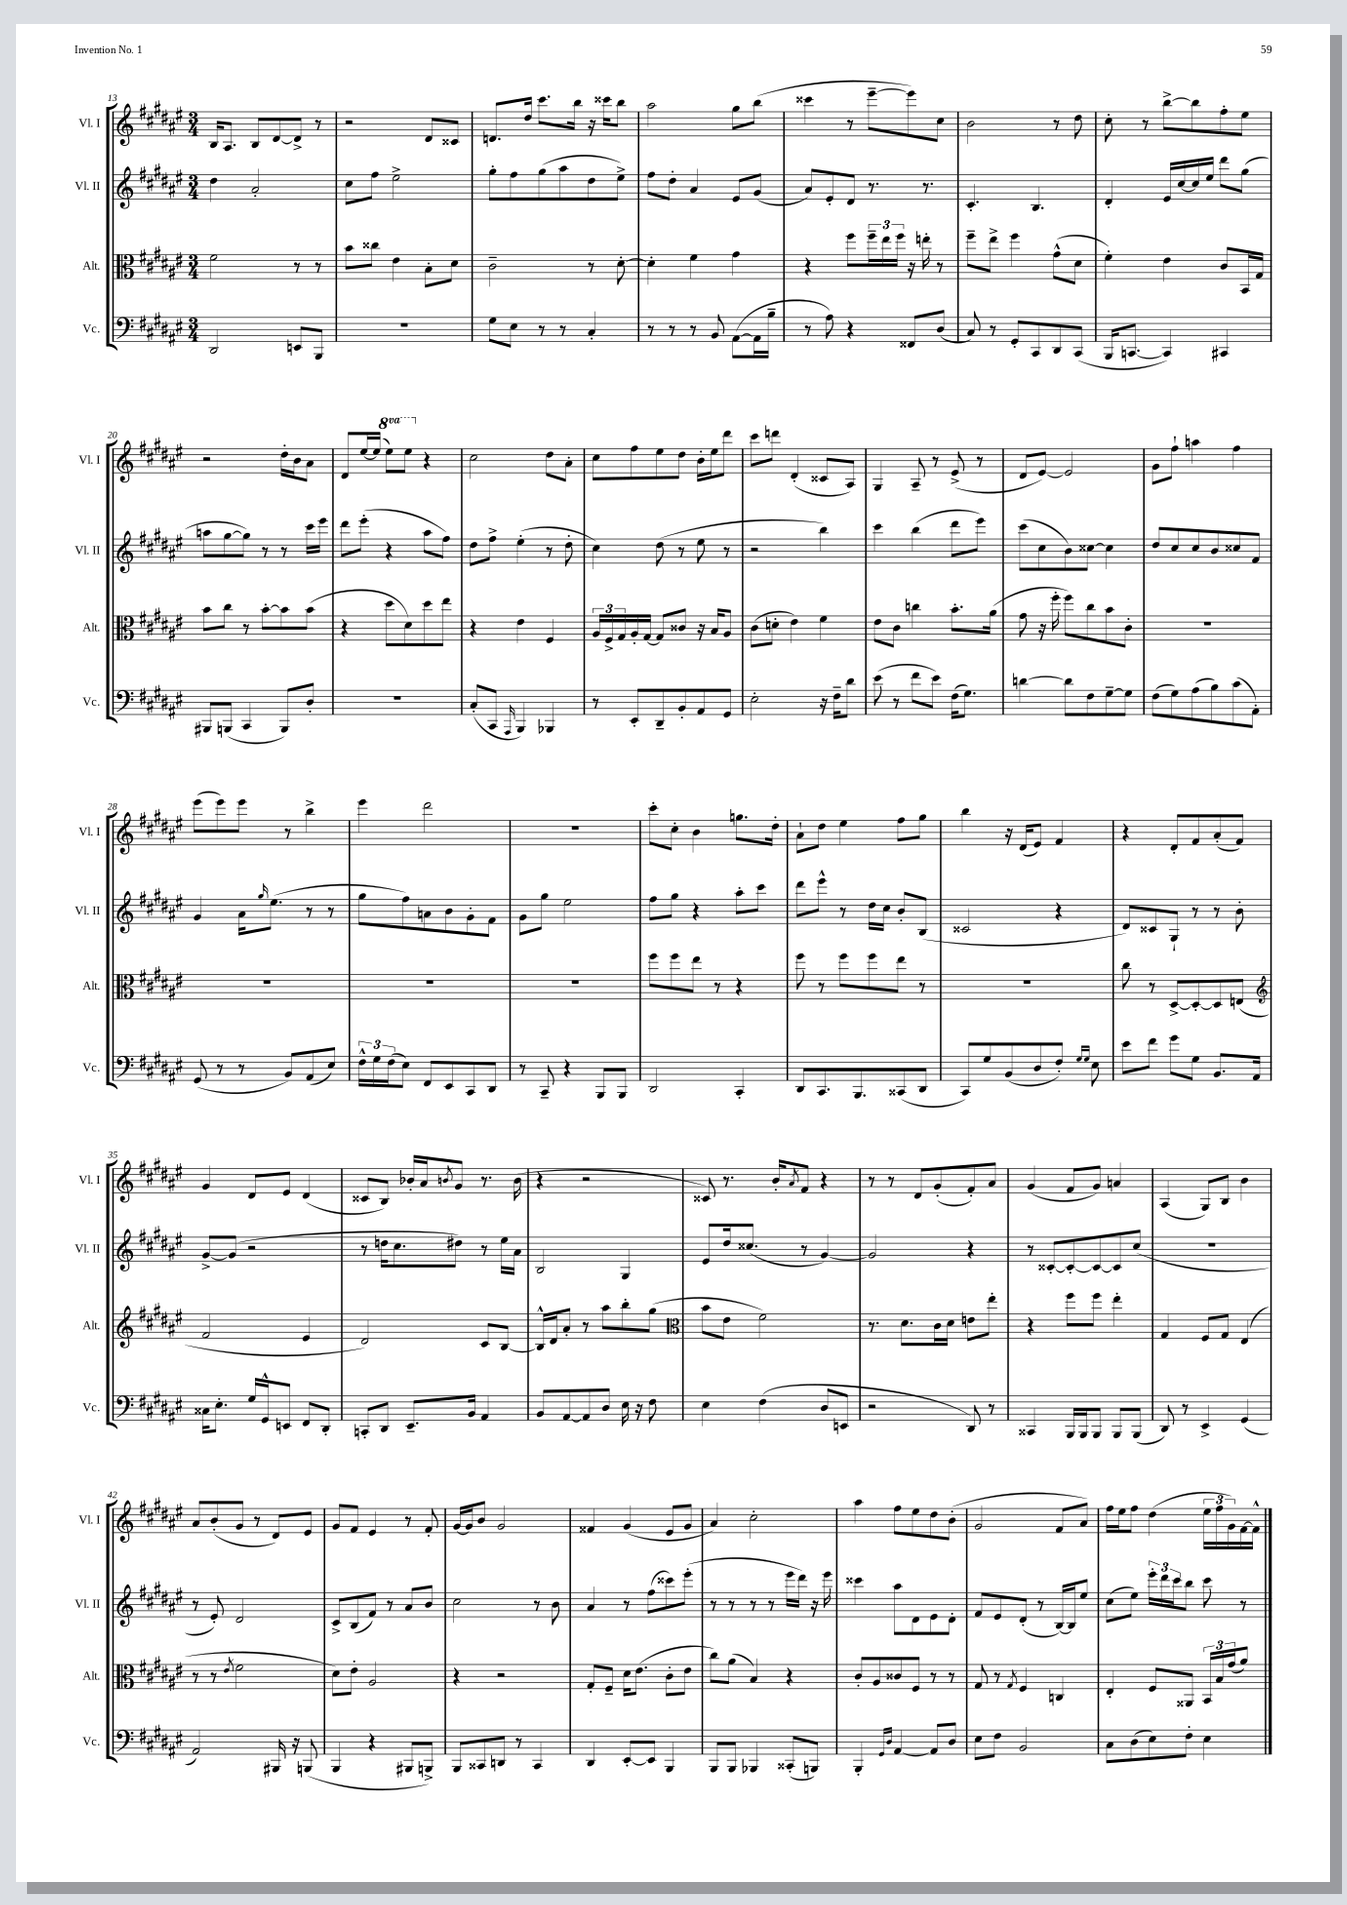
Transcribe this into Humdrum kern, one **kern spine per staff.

**kern	**kern	**kern	**kern
*staff4	*staff3	*staff2	*staff1
*clefF4	*clefC3	*clefG2	*clefG2
*k[f#c#g#d#a#e#]	*k[f#c#g#d#a#e#]	*k[f#c#g#d#a#e#]	*k[f#c#g#d#a#e#]
*M3/4	*M3/4	*M3/4	*M3/4
2DD#	2f#	4dd#	16B
.	.	.	8.A#
.	.	2a#'	8B
.	.	.	[8d#
8EE	8r	.	8d#^]
8BBB	8r	.	8r
=	=	=	=
2.r	8b	8cc#	2r
.	8cc##	8ff#	.
.	4e#	2ee#^	.
.	8B'	.	8d#
.	8d#	.	8c##
=	=	=	=
8G#	2c#~	8gg#'	8.d
8E#	.	8ff#	.
.	.	.	16dd#
8r	.	(8gg#	8.ccc#
8r	.	8aa#	.
.	.	.	16bb
4C#'	8r	8dd#	16r
.	.	.	16ccc##
.	[8d#'	8ee#^)	8bb
=	=	=	=
8r	4d#']	8ff#	2aa#
8r	.	8dd#'	.
8r	4f#	4a#	.
8BB	.	.	.
([8AA#	4g#	8e#	8gg#
16AA#]	.	(8g#	(8bb
16B~	.	.	.
=	=	=	=
8r	4r	8a#)	4ccc##
8A#)	.	8e#'	.
4r	8ff#	8d#	8r
.	24ff#~	8.r	[8eee#~
.	24ee#	.	.
.	24ff#	.	.
8FF##	16r	.	8eee#])
.	16ee'	8.r	.
(8D#	8r	.	8cc#
=	=	=	=
8C#)	8ff#~	4.c#'	2b
8r	8ee#^	.	.
8GG#'	4ff#	.	.
8CC#	.	4.B	.
8DD#	(8g#^^	.	8r
(8CC#	8d#	.	8dd#
=	=	=	=
16BBB	4f#')	4d#'	8cc#'
[8.CC	.	.	.
.	.	.	8r
4CC])	4e#	16e#	[8bb^
.	.	[16cc#	.
.	.	16cc#]	8bb]
.	.	16ee#	.
4CC#	8c#	8ddd#	8ff#'
.	16BB	(8gg#	8ee#
.	16G#	.	.
=	=	=	=
8BBB#	8b	8aa	2r
(8BBB	8cc#	[8gg#	.
4CC#	8r	8gg#])	.
.	[8b'	8r	.
8BBB)	8b]	8r	16dd#'
.	.	.	16b
8D#'	(8b	16ccc#	8a#
.	.	16eee#	.
=	=	=	=
2.r	4r	8ddd#	8d#
.	.	(8eee#'	[16ee#
.	.	.	(16ee#]
.	8dd#	4r	8eee#)
.	8d#)	.	8eee#
.	8dd#	8aa#	4r
.	8ee#	8ff#)	.
=	=	=	=
(8C#'	4r	8dd#	2cc#
8CC#	.	8ff#^	.
16qqAAA#	.	.	.
4BBB)	4e#	(4ee#'	.
4BBB-	4F#	8r	8dd#
.	.	8dd#'	8a#'
=	=	=	=
8r	24A#	4cc#)	8cc#
.	24F#^	.	.
.	24G#	.	.
8EE#'	16A#'	.	8ff#
.	[16G#	.	.
8DD#~	8G#]	(8dd#	8ee#
8BB'	8c##	8r	8dd#
8AA#	16r	8ee#	16b'
.	16B	.	16ee#
8GG#	8A#	8r	8ddd#
=	=	=	=
2E#'	(8c#	2r	8ccc#
.	8d'	.	8ddd
.	4e#)	.	(4d#'
16r	4f#	4bb)	8c##
16F#~	.	.	.
8d#	.	.	8A#)
=	=	=	=
(8e#	8e#	4ccc#	4G#
8r	8c#	.	.
8f#	4cc	(4bb	8A#~
8e#)	.	.	8r
(16F#	8.b'	8ddd#	(8e#^
8.G#)	.	.	.
.	.	8eee#)	8r
.	(16a#	.	.
=	=	=	=
[4d	8g#	(8ccc#	8d#
.	16r	8cc#	[8e#)
.	16ff#'	.	.
8d]	8ff#)	8b)	2e#]
8F#	8cc#	[8cc##	.
[8G#~	8b	4cc##]	.
8G#]	8c#'	.	.
=	=	=	=
(8F#	2.r	8dd#	8g#
8G#)	.	8cc#	8ff#`
(8A#	.	8cc#	4aa
8B)	.	8b	.
(8c#	.	8cc##	4ff#
8AA#')	.	8f#	.
=	=	=	=
(8GG#	2.r	4g#	(8eee#
8r	.	.	8eee#)
8r	.	16a#	8eee#
.	.	16qqgg#	.
.	.	(8.ee#	.
8BB)	.	.	8r
(8AA#	.	8r	4bb^
8E#)	.	8r	.
=	=	=	=
24F#^^	2.r	8gg#	4eee#
24G#	.	.	.
(24F#	.	.	.
8E#)	.	8ff#)	.
8FF#	.	8a	2ddd#
8EE#	.	8b	.
8CC#	.	8g#'	.
8DD#	.	8f#	.
=	=	=	=
8r	2.r	8g#	2.r
8CC#~	.	8gg#	.
4r	.	2ee#	.
8BBB	.	.	.
8BBB	.	.	.
=	=	=	=
2DD#	8ff#	8ff#	8ccc#'
.	8ff#	8gg#	8cc#'
.	8ee#	4r	4b
.	8r	.	.
4CC#'	4r	8aa#'	8.gg
.	.	8ccc#	.
.	.	.	16dd#'
=	=	=	=
8DD#	8ff#	8ddd#	8a#`
8.CC#	8r	8eee#^^	8dd#
.	8ff#	8r	4ee#
8.BBB	.	.	.
.	8ff#	16dd#	.
.	.	16cc#	.
(8CC##	8ee#	8b'	8ff#
8DD#	8r	(8B	8gg#
=	=	=	=
8CC#)	2.r	2c##	4bb
8G#	.	.	.
(8BB	.	.	16r
.	.	.	(16d#
8D#	.	.	8e#)
8F#')	.	4r	4f#
16qqG#	.	.	.
16qqG#	.	.	.
8E#	.	.	.
=	=	=	=
8e#	8cc#	8d#)	4r
8f#	8r	8c##	.
8g#	[8D#^	8G#`	8d#'
8G#	8D#'_	8r	8f#
8.BB	8D#]	8r	(8a#'
.	(8E	8b'	8f#)
16AA#	.	.	.
=	=	=	=
*	*clefG2	*	*
16C##	2f#	[8g#^	4g#
8.E#'	.	.	.
.	.	(8g#]	.
16G#	.	2r	8d#
16GG#^^	.	.	.
8EE	.	.	8e#
8FF#	4e#	.	(4d#
8DD#'	.	.	.
=	=	=	=
8CC'	2d#)	8r	8c##
8DD#	.	16dd	8B)
.	.	8.cc#	.
8.EE#~	.	.	16b-'
.	.	.	16a#
.	.	.	8qb
.	.	8dd#)	8g#
16BB	.	.	.
4AA#	8c#	8r	8.r
.	[8B	16ee#	.
.	.	16a#	(16b
=	=	=	=
8BB	16B^^]	2B	4r
.	16d#	.	.
[8AA#	8a#'	.	.
8AA#]	8r	.	2r
8D#	8aa#	.	.
16E#	8bb'	4G#	.
16r	.	.	.
8F#	(8gg#	.	.
=	=	=	=
*	*clefC3	*	*
4E#	8b	8e#	8c##)
.	8e#	16dd#	8.r
.	.	(8.cc##	.
(4F#	2f#)	.	.
.	.	.	16b'
.	.	.	8qa#
.	.	8r	8f#
8D#	.	[4g#)	4r
8EE	.	.	.
=	=	=	=
2r	8.r	2g#]	8r
.	.	.	8r
.	8.d#	.	.
.	.	.	8d#
.	16c#	.	(8g#'
.	16d#	.	.
8DD#)	8e	4r	8f#')
8r	8ee#'	.	8a#
=	=	=	=
4CC##	4r	8r	(4g#
.	.	[8c##'	.
16BBB	8ff#	8c##'_	8f#
16BBB	.	.	.
8BBB	8ff#	8c##_	8g#)
8BBB	4ee#'	8c##]	4a
(8BBB	.	(8cc#	.
=	=	=	=
8DD#)	4G#	2.r	(4A#
8r	.	.	.
4EE#^	8F#	.	8G#)
.	8G#	.	8B
(4GG#	(4E#	.	4b
=	=	=	=
2AA#)	8r	8r	8a#
.	8r	8e#')	(8b'
.	8qe#	.	.
.	2f#	2d#	8g#
.	.	.	8r
16BBB#	.	.	8d#)
16r	.	.	.
(8BBB	.	.	8e#
=	=	=	=
4BBB	8d#)	8c#^	8g#
.	8e#'	(8B	8f#
4r	2A#	8f#)	4e#
.	.	8r	.
8BBB#	.	8a#	8r
8BBB^)	.	8b	8f#'
=	=	=	=
8BBB	4r	2cc#	[16g#
.	.	.	16g#]
8CC##	.	.	8b
8DD	2r	.	2g#
8r	.	.	.
4CC##	.	8r	.
.	.	8b	.
=	=	=	=
4DD#	8G#'	4a#	4f##
.	8F#~	.	.
[8EE#'	16d#	8r	(4g#
.	(8.e#	.	.
8EE#]	.	(8ff#	.
4BBB	8c#'	8ccc##)	8e#
.	8e#	(8eee#'	8g#
=	=	=	=
8BBB	8cc#)	8r	4a#)
8BBB	(8a#	8r	.
4BBB-	4B)	8r	2cc#'
.	.	8r	.
(8CC##'	4r	16eee#	.
.	.	16ddd#)	.
8BBB)	.	16r	.
.	.	16eee#	.
=	=	=	=
4BBB'	8c#'	4ccc##	4aa#
.	8A#	.	.
16qqGG#	.	.	.
16qqD#	.	.	.
[4AA#	8c##	8aa#	8ff#
.	8F#	8d#	8ee#
8AA#]	8r	8e#	8dd#
8D#	8r	8d#'	(8b'
=	=	=	=
8E#	8G#	8f#	2g#
8F#	8r	8e#	.
.	8qG#	.	.
2BB	4F#	(8d#'	.
.	.	8r	.
.	4C	[16B)	8f#
.	.	16B]	.
.	.	8ee#	8a#)
=	=	=	=
8C#	4E#'	(8cc#	16ff#
.	.	.	16ee#
(8D#	.	8ee#)	8ff#
8E#)	8F#	24eee#'	(4dd#
.	.	24ddd#	.
.	.	24ccc#	.
8F#'	8AA##	8bb	.
4E#	24BB	8ccc#	24ee#
.	24B	.	24ff#
.	(24g#	.	24g#)
.	8a#)	8r	[16f#
.	.	.	16f#^^]
==	==	==	==
*-	*-	*-	*-
